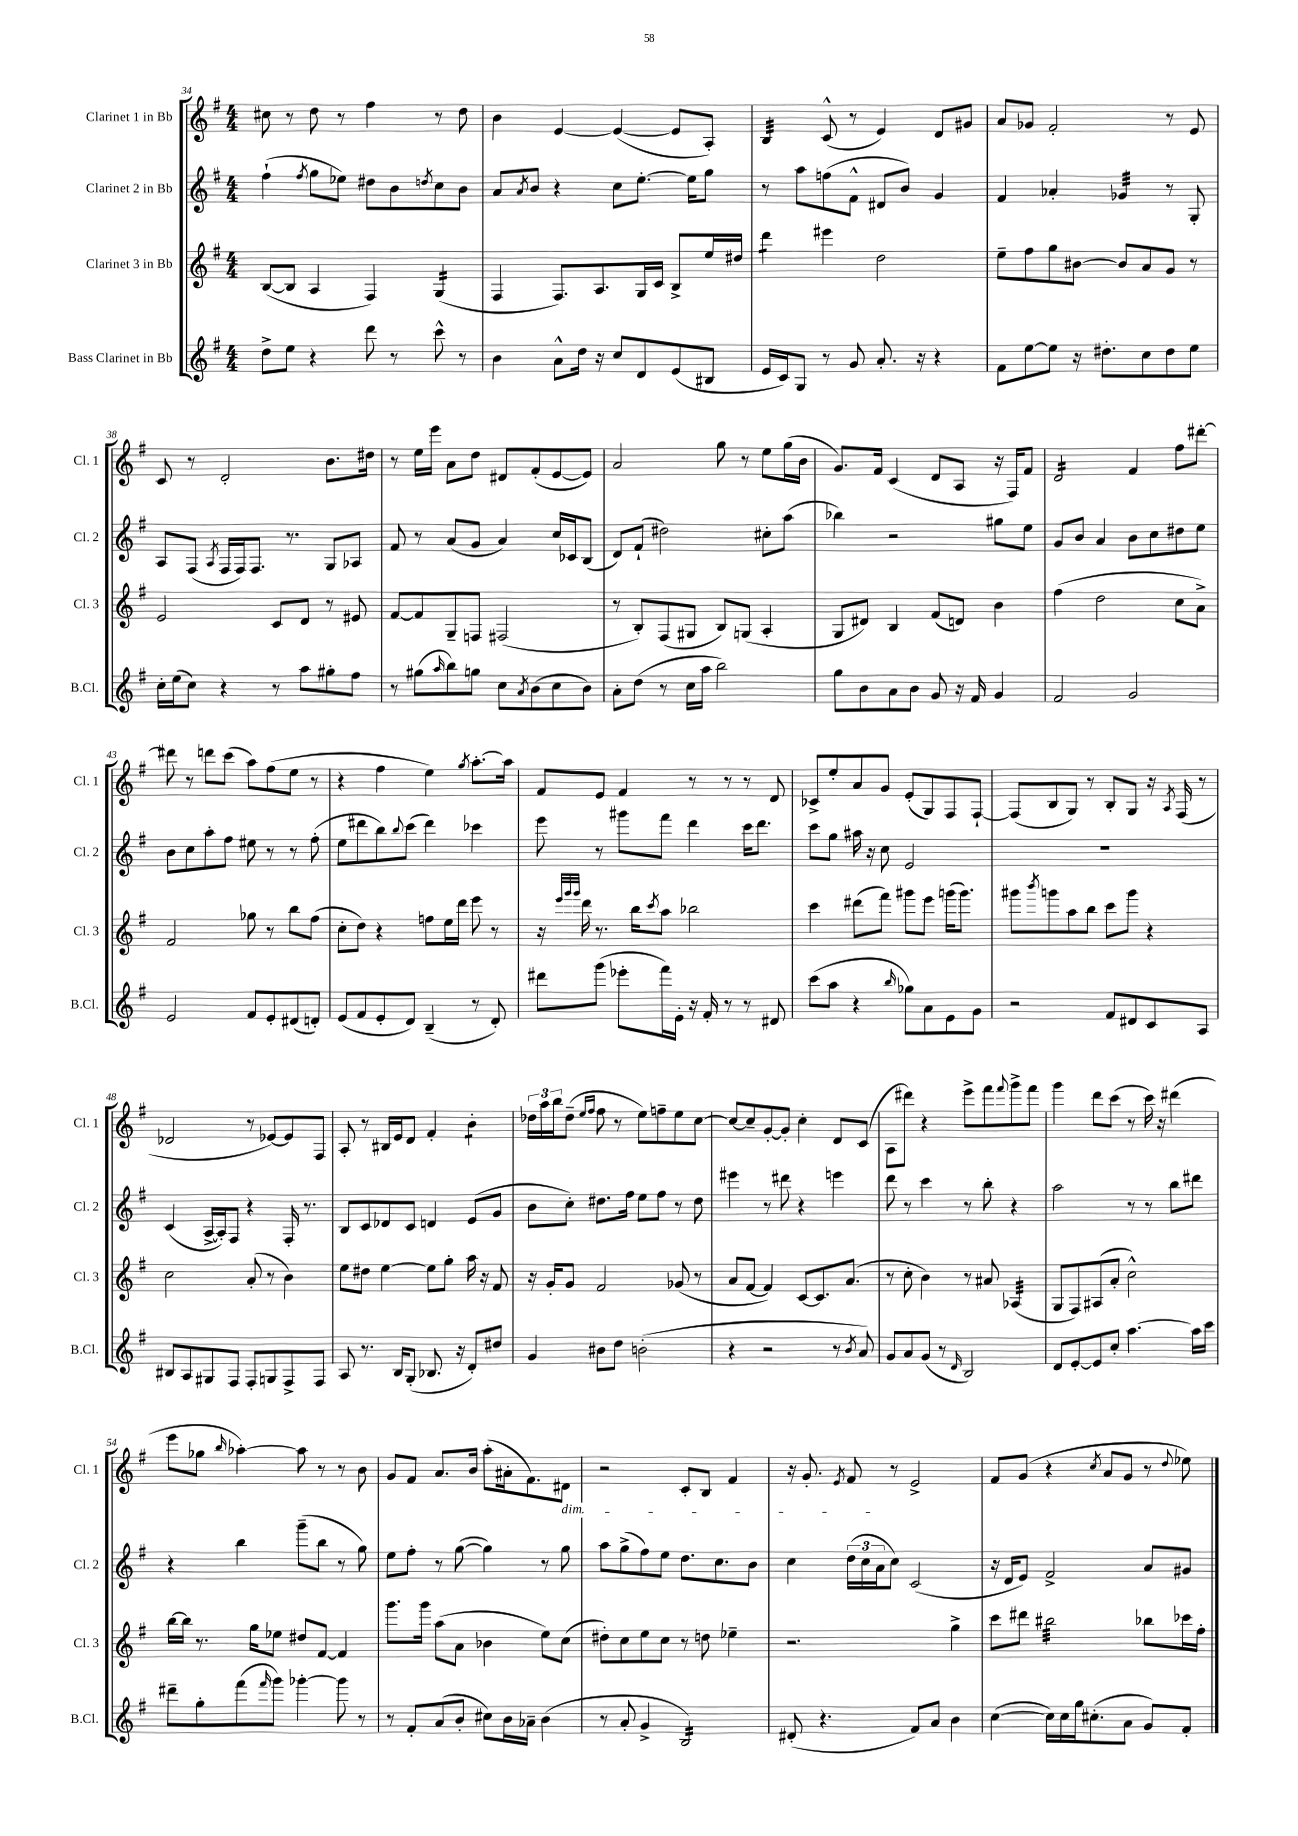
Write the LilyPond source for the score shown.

<<
\new StaffGroup <<
\new Staff = "s0" \with { instrumentName = "Clarinet 1 in Bb" shortInstrumentName = "Cl. 1" } {
    \clef treble \key g \major \numericTimeSignature \time 4/4
    cis''8 r8 d''8 r8 fis''4 r8 d''8 |
    b'4 e'4~ e'4~( e'8 a8-.) |
    b4:32 c'8-^( r8 e'4) d'8 gis'8 |
    a'8 ges'8 fis'2-. r8 e'8 |
    c'8 r8 d'2-. b'8. dis''16 |
    r8 e''16 e'''16 a'8 d''8 dis'8 fis'8-.( e'8~ e'8) |
    a'2 g''8 r8 e''8 g''16( b'16 |
    g'8.) fis'16 c'4( d'8 a8 r16 fis16) fis'8 |
    d'2:16 fis'4 fis''8 dis'''8~-. |
    dis'''8 r8 d'''8 c'''8( a''8) fis''8( e''8 r8 |
    r4 fis''4 e''4) \acciaccatura { g''8 } a''8.~-. a''16 |
    fis'8 e'8 fis'4 r8 r8 r8 d'8 |
    ces'8-> e''8-. a'8 g'8 e'8-.( g8) fis8 fis8~-! |
    fis8( b8 g8) r8 b8-. g8 r16 \acciaccatura { a8 } fis16( r8 |
    des'2 r8 ees'8~) ees'8 fis8 |
    a8-. r8 bis16 e'16 d'8 fis'4-. b'4:8-. |
    \tuplet 3/2 { des''16 a''16 b''16 } des''8--( \grace { e''16 fis''16 } fis''8 r8 e''8) f''8-- e''8 c''8~ |
    c''8~ c''8-- g'8~-. g'8-. c''4-. d'8 c'8( |
    a8 dis'''8) r4 e'''8-> fis'''8 \appoggiatura { fis'''8 } g'''8-> fis'''8 |
    g'''4 d'''8 c'''8( r8 c'''16) r16 dis'''4( |
    e'''8 ges''8 \grace { b''16 } aes''4~-.) aes''8 r8 r8 b'8 |
    g'8 fis'8 a'8. b'16 a''8-.( ais'16-. fis'8.) dis'8\dim |
    r2 c'8-. b8 fis'4 |
    r16 g'8.-. \acciaccatura { e'8 } fis'8\! r8 e'2-> |
    fis'8 g'8( r4 \acciaccatura { c''8 } a'8 g'8 r8 \appoggiatura { d''8 } ees''8) \bar "|." |
}
\new Staff = "s1" \with { instrumentName = "Clarinet 2 in Bb" shortInstrumentName = "Cl. 2" } {
    \clef treble \key g \major \numericTimeSignature \time 4/4
    fis''4-!( \acciaccatura { fis''8 } g''8 ees''8) dis''8 b'8 \acciaccatura { d''8 } c''8 b'8 |
    a'8 \acciaccatura { a'8 } b'8 r4 c''8 e''8.~-. e''16 g''8 |
    r8 a''8 f''8( fis'8-^ dis'8 b'8) g'4 |
    fis'4 aes'4-. ges'4:32 r8 g8-. |
    a8 fis8( \acciaccatura { a8 } fis16 fis16) fis8. r8. g8 aes8 |
    fis'8 r8 a'8( g'8 a'4) c''16 ces'16 b8( |
    d'8) fis'8-!( dis''2) cis''8-. a''8( |
    bes''4) r2 gis''8 e''8 |
    g'8 b'8 a'4 b'8 c''8 dis''8 e''8 |
    b'8 c''8 a''8-. fis''8 eis''8 r8 r8 fis''8-.( |
    e''8 dis'''8 b''8) \appoggiatura { b''8 } c'''8( dis'''4) ces'''4 |
    e'''8 r8 gis'''8 fis'''8 d'''4 c'''16 d'''8. |
    c'''8 g''8 ais''16 r16 c''8 e'2 |
    R1 |
    c'4( a16~-> a16-.) fis8 r4 fis16-. r8. |
    b8 c'8 des'8 c'8 d'4 e'8( g'8 |
    b'8 c''8-.) dis''8. fis''16 e''8 fis''8 r8 dis''8 |
    eis'''4 r8 dis'''8 r4 e'''4 |
    d'''8 r8 c'''4 r8 b''8-. r4 |
    a''2 r8 r8 b''8 dis'''8 |
    r4 b''4 g'''8--( b''8 r8 g''8) |
    e''8 fis''8-. r8 g''8~( g''4) r8 g''8 |
    a''8 g''8->( fis''8) e''8 d''8. c''8. b'8 |
    c''4 \tuplet 3/2 { d''16( c''16 a'16 } c''8) c'2( |
    r16 d'16 e'8) fis'2-> a'8 gis'8 \bar "|." |
}
\new Staff = "s2" \with { instrumentName = "Clarinet 3 in Bb" shortInstrumentName = "Cl. 3" } {
    \clef treble \key g \major \numericTimeSignature \time 4/4
    b8~( b8 a4 fis4) g4:16( |
    fis4 fis8.) a8. g16 c'16 b8-> e''16 dis''16 |
    d'''4:8 eis'''4 d''2 |
    e''8-- fis''8 g''8 bis'8~ bis'8 a'8 g'8 r8 |
    e'2 c'8 d'8 r8 eis'8 |
    fis'8~ fis'8 g8-- f8 fis2( |
    r8 b8-.) fis8( gis8 b8) g8( a4-. |
    g8 dis'8) b4 fis'8( d'8) b'4 |
    fis''4( d''2 c''8 a'8->) |
    fis'2 ges''8 r8 b''8 fis''8( |
    c''8-. d''8) r4 f''8 e''16 d'''16 e'''8 r8 |
    r16 \grace { e'''32 g'''32 g'''32 } d'''16 r8. b''16 \acciaccatura { c'''8 } a''8 bes''2 |
    c'''4 dis'''8( fis'''8) gis'''8 e'''8 g'''16( g'''8.) |
    gis'''8 \acciaccatura { b'''8 } g'''8 a''8 b''8 c'''8 g'''8 r4 |
    c''2 a'8-.( r8 b'4) |
    e''8 dis''8 e''4~ e''8 g''8-. a''16 r16 fis'8 |
    r16 g'16-. g'8 fis'2 ges'8( r8 |
    a'8 fis'8~ fis'4) c'8~ c'8. a'8.( |
    r8 c''8-. b'4) r8 ais'8 aes4:32( |
    g8 fis8) ais8( a'8-. c''2-^) |
    b''16~ b''16 r8. g''16 ees''8 dis''8 fis'8~ fis'4 |
    g'''8. g'''16 a''8( a'8 bes'4 e''8) c''8( |
    dis''8-.) c''8 e''8 c''8 r8 d''8 ees''4-- |
    r2. g''4-> |
    c'''8 dis'''8 bis''2:32 bes''8 ces'''16 fis''16-. \bar "|." |
}
\new Staff = "s3" \with { instrumentName = "Bass Clarinet in Bb" shortInstrumentName = "B.Cl." } {
    \clef treble \key g \major \numericTimeSignature \time 4/4
    d''8-> e''8 r4 d'''8 r8 c'''8-^ r8 |
    b'4 a'8-^ d''16 r16 c''8 d'8 e'8( bis8 |
    e'16 c'16) g8 r8 g'8 a'8.-. r16 r4 |
    fis'8 e''8~ e''8 r16 dis''8.-. c''8 dis''8 e''8 |
    c''16-. e''16( c''8) r4 r8 a''8 gis''8-. fis''8 |
    r8 gis''8( \grace { a''16 } b''8) g''8 c''8 \acciaccatura { a'8 } b'8( c''8 b'8) |
    a'8-. d''8( r8 c''16 a''16 b''2) |
    g''8 b'8 a'8 b'8 g'8 r16 fis'16 g'4 |
    fis'2 g'2 |
    e'2 fis'8 e'8-. dis'8( d'8-.) |
    e'8( fis'8 e'8-. d'8) b4--( r8 d'8-.) |
    dis'''8 g'''8( ees'''8-. fis'''16) e'16-. r16 fis'16-. r8 r8 dis'8 |
    c'''8( a''8 r4 \grace { b''16 } ges''8) a'8 e'8 g'8 |
    r2 fis'8 dis'8 c'8 a8 |
    bis8 a8 gis8 fis8 fis8-. g8 fis8-> fis8 |
    a8 r8. b16 g8-.( bes8. r16 d'8-.) dis''8 |
    g'4 bis'8 d''8 b'2-.( |
    r4 r2 r8 \acciaccatura { b'8 } a'8) |
    g'8 a'8 g'8( r8 \grace { d'16 } b2) |
    d'8 e'8~-. e'8 c''8-. a''4.~ a''16 c'''16 |
    dis'''8-- g''8-. fis'''8( \grace { fis'''16 } g'''8) ges'''4~-. ges'''8 r8 |
    r8 fis'8-. a'8( b'8-. cis''8) b'16 aes'16-- b'4( |
    r8 a'8-. g'4-> b2:16) |
    dis'8-.( r4. fis'8) a'8 b'4 |
    c''4~( c''16) c''16 g''16 cis''8.-.( a'8 g'8) fis'8-. \bar "|." |
}
>>
>>
\layout { \context { \Score currentBarNumber = #34 } }
